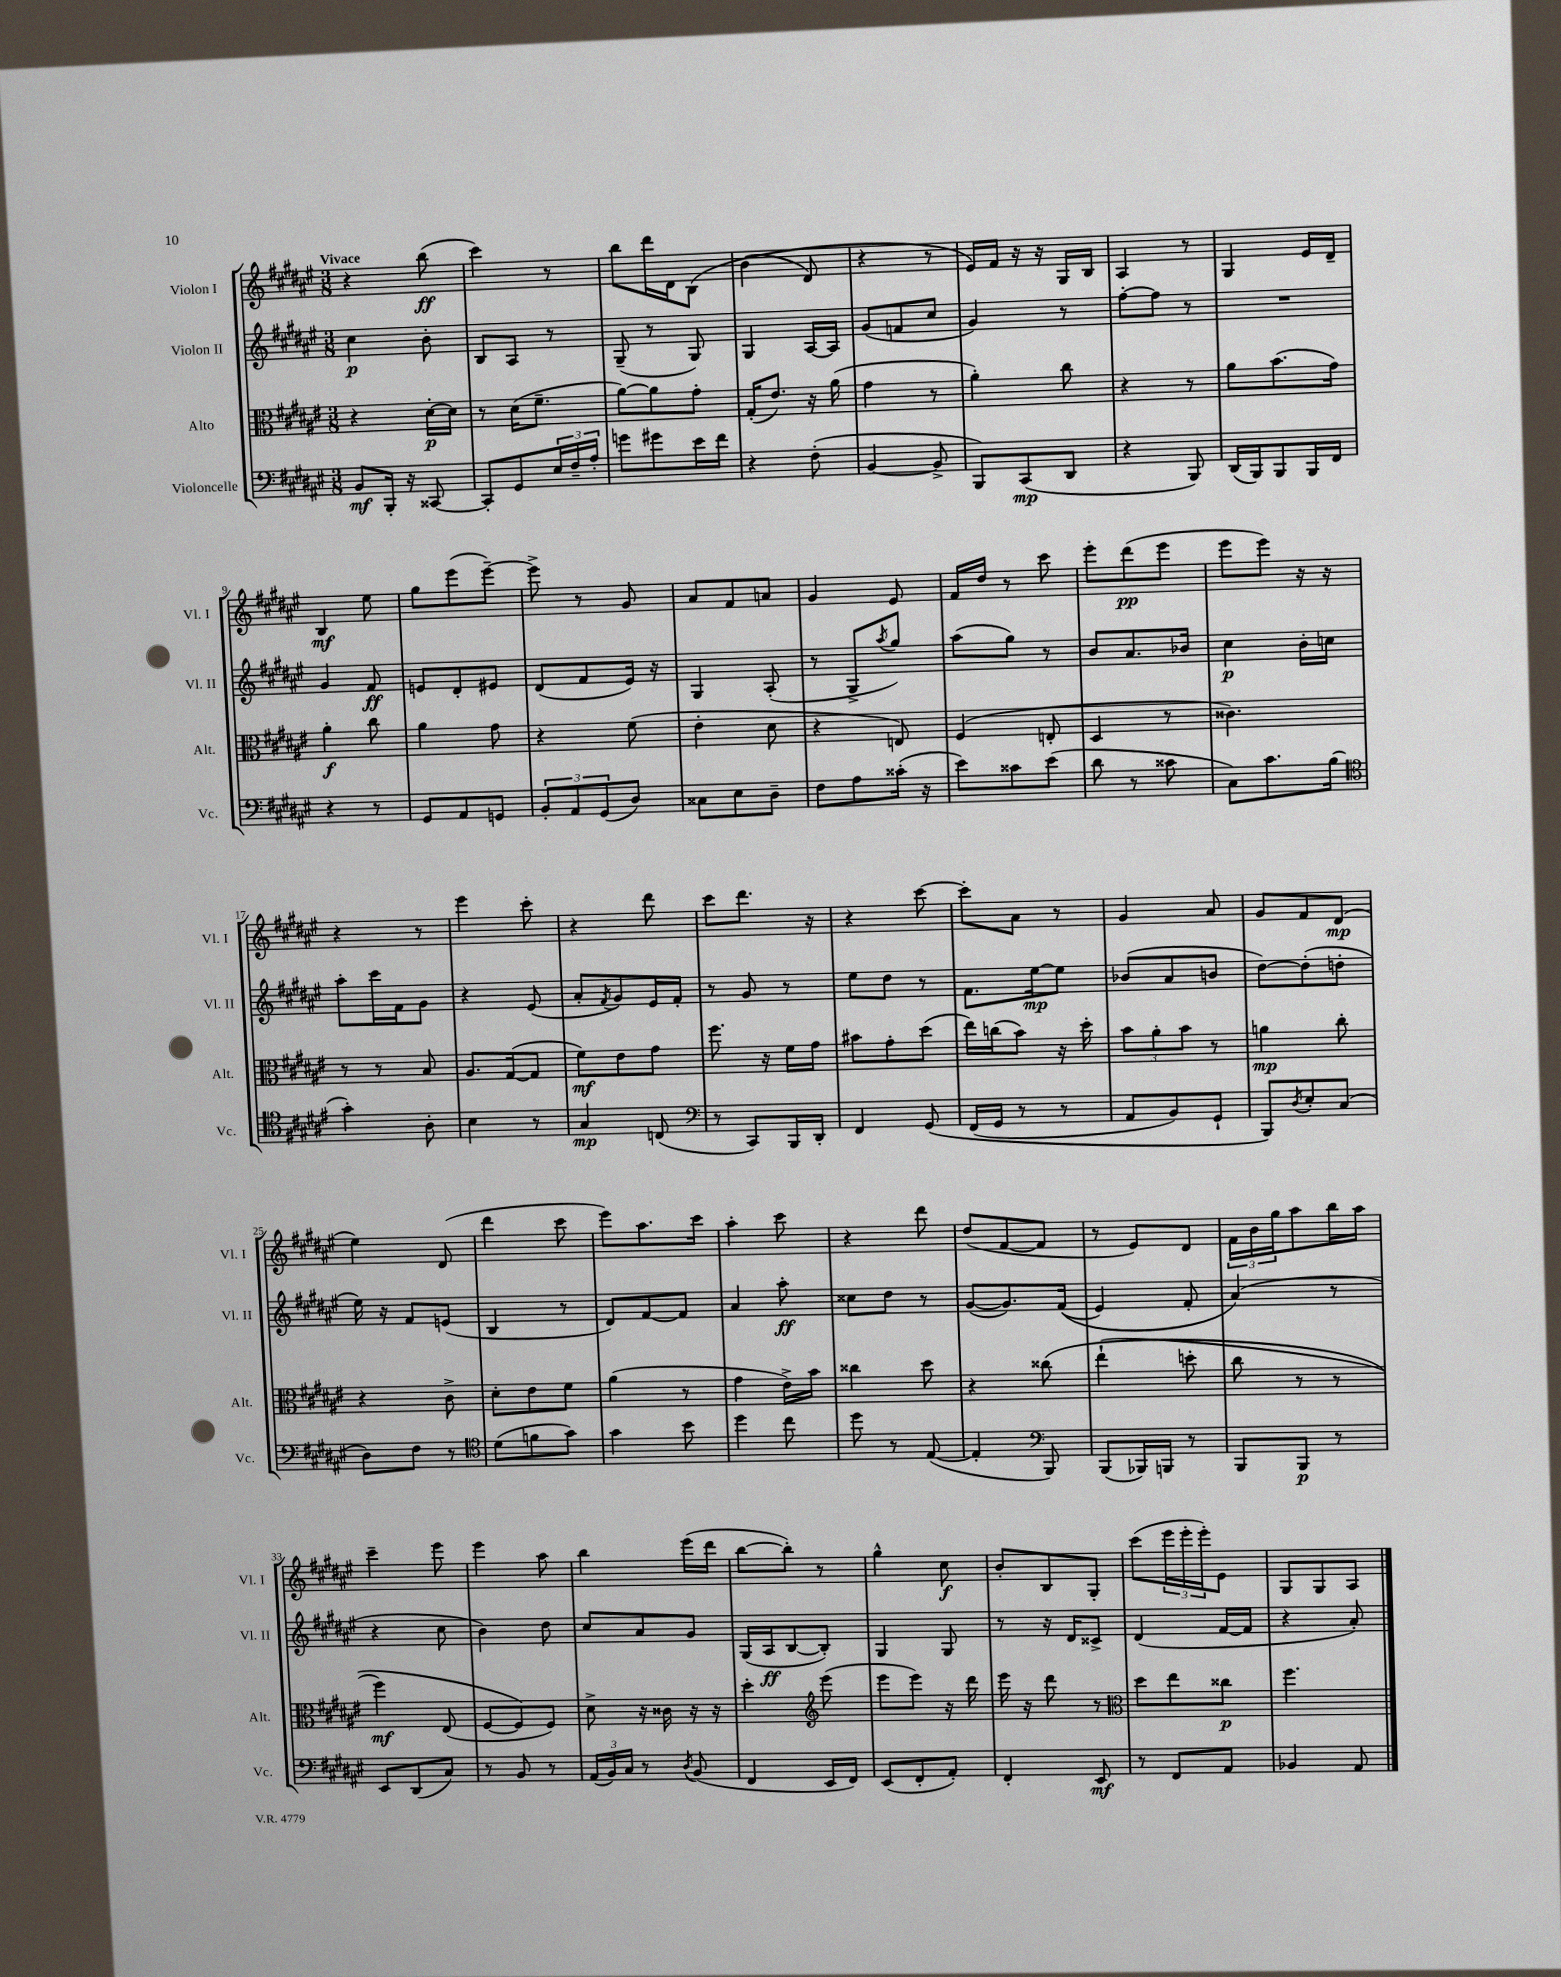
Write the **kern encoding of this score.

**kern	**dynam	**kern	**dynam	**kern	**dynam	**kern	**dynam
*part4	*part4	*part3	*part3	*part2	*part2	*part1	*part1
*staff4	*staff4	*staff3	*staff3	*staff2	*staff2	*staff1	*staff1
*I"Violoncelle	*	*I"Alto	*	*I"Violon II	*	*I"Violon I	*
*I'Vc.	*	*I'Alt.	*	*I'Vl. II	*	*I'Vl. I	*
*clefF4	*	*clefC3	*	*clefG2	*	*clefG2	*
*k[f#c#g#d#a#e#]	*	*k[f#c#g#d#a#e#]	*	*k[f#c#g#d#a#e#]	*	*k[f#c#g#d#a#e#]	*
*M3/8	*	*M3/8	*	*M3/8	*	*M3/8	*
=1	=1	=1	=1	=1	=1	=1	=1
!	!	!	!	!	!	!LO:TX:a:B:t=Vivace	!
8BB/L	mf	4r	.	4cc#\	p	4r	.
16BBB'/Jk	.	.	.	.	.	.	.
16r	.	.	.	.	.	.	.
[8CC##X/	.	[16d#'\LL	p	8b'\	.	(8bb\	ff
.	.	16d#\JJ]	.	.	.	.	.
=2	=2	=2	=2	=2	=2	=2	=2
8CC##'/L]	.	8r	.	8B/L	.	4ccc#\)	.
8GG#/	.	(16d#\KL	.	8A#/J	.	.	.
.	.	8.f#~\J	.	.	.	.	.
24E#/L	.	.	.	8r	.	8r	.
24F#~/	.	.	.	.	.	.	.
24A#'/JJ	.	.	.	.	.	.	.
=3	=3	=3	=3	=3	=3	=3	=3
8gn\L	.	[8a#\L)	.	(8G#~/	.	8bb\L	.
8g#X\	.	8a#\]	.	8r	.	16ddd#\L	.
.	.	.	.	.	.	16d#\J	.
16e#\L	.	8g#'\J	.	8G#/)	.	(8B\J	.
16f#\JJ	.	.	.	.	.	.	.
=4	=4	=4	=4	=4	=4	=4	=4
4r	.	(16G#'/KL	.	4G#/	.	(4b\	.
.	.	8.e#/J)	.	.	.	.	.
(8F#'\	.	16r	.	[16A#/LL	.	8d#/)	.
.	.	(16a#\	.	16A#/JJ]	.	.	.
=5	=5	=5	=5	=5	=5	=5	=5
[4BB/	.	4g#\	.	(8g#/L	.	4r	.
.	.	.	.	8fn/	.	.	.
8BB^/]	.	8r	.	8cc#/J	.	8r	.
=6	=6	=6	=6	=6	=6	=6	=6
8BBB/L)	.	4a#'\)	.	4g#/)	.	16e#/LL)	.
.	.	.	.	.	.	16f#/JJ	.
(8CC#/	mp	.	.	.	.	16r	.
.	.	.	.	.	.	16r	.
8DD#/J	.	8cc#\	.	8r	.	16G#/LL	.
.	.	.	.	.	.	16B/JJ	.
=7	=7	=7	=7	=7	=7	=7	=7
4r	.	4r	.	[8ff#'\L	.	4A#/	.
.	.	.	.	8ff#\J]	.	.	.
8BBB/)	.	8r	.	8r	.	8r	.
=8	=8	=8	=8	=8	=8	=8	=8
(16DD#/LL	.	8a#\L	.	4.r	.	4G#/	.
16BBB/J)	.	.	.	.	.	.	.
8BBB/	.	(8.b\	.	.	.	.	.
16BBB/L	.	.	.	.	.	16e#/LL	.
16FF#/JJ	.	16g#\Jk)	.	.	.	16d#~/JJ	.
!!LO:LB:g=z
=9	=9	=9	=9	=9	=9	=9	=9
4r	.	4a#'\	f	4g#/	.	4B/	mf
8r	.	8cc#\	.	8f#/	ff	8ee#\	.
=10	=10	=10	=10	=10	=10	=10	=10
8GG#/L	.	4a#\	.	8en/L	.	8gg#\L	.
8AA#/	.	.	.	8d#'/	.	(8eee#\	.
8GGn/J	.	8g#\	.	8e#X/J	.	[8eee#~\J)	.
=11	=11	=11	=11	=11	=11	=11	=11
12BB'/L	.	4r	.	(8d#/L	.	8eee#^\]	.
12AA#/	.	.	.	.	.	.	.
.	.	.	.	8f#/	.	8r	.
(12GG#/	.	.	.	.	.	.	.
8D#/J)	.	(8f#\	.	16e#/Jk)	.	8g#/	.
.	.	.	.	16r	.	.	.
=12	=12	=12	=12	=12	=12	=12	=12
8C##X\L	.	4e#'\	.	4G#/	.	8a#/L	.
8E#\	.	.	.	.	.	8f#/	.
8D#~\J	.	8d#\	.	(8A#'/	.	8an/J	.
=13	=13	=13	=13	=13	=13	=13	=13
8F#\L	.	4r	.	8r	.	4g#/	.
8A#\	.	.	.	8G#^/L	.	.	.
.	.	.	.	8qaa#/	.	.	.
(16c##X'\Jk	.	8En/)	.	8gg#/J)	.	8e#/	.
16r	.	.	.	.	.	.	.
=14	=14	=14	=14	=14	=14	=14	=14
8e#\L)	.	(4F#/	.	(8aa#\L	.	16f#/LL	.
.	.	.	.	.	.	16dd#/JJ	.
8c##X\	.	.	.	8gg#\J)	.	8r	.
(8e#\J	.	8En'/	.	8r	.	8ccc#\	.
=15	=15	=15	=15	=15	=15	=15	=15
8d#\	.	4D#/	.	8b/L	.	8eee#'\L	.
8r	.	.	.	8.a#/	.	(8ddd#\	pp
8c##X\	.	8r	.	.	.	8eee#\J	.
.	.	.	.	16b-X/Jk	.	.	.
=16	=16	=16	=16	=16	=16	=16	=16
8C#\L)	.	4.c##X\)	.	4cc#\	p	8eee#\L	.
8.c#\	.	.	.	.	.	8eee#\J)	.
.	.	.	.	16b'\LL	.	16r	.
(16B\Jk	.	.	.	16ccn\JJ	.	16r	.
!!LO:LB:g=z
=17	=17	=17	=17	=17	=17	=17	=17
*clefC4	*	*	*	*	*	*	*
4g#'\)	.	8r	.	8aa#'\L	.	4r	.
.	.	8r	.	16ccc#\L	.	.	.
.	.	.	.	16f#\J	.	.	.
8A#'\	.	8B/	.	8g#\J	.	8r	.
=18	=18	=18	=18	=18	=18	=18	=18
4B\	.	8.A#/L	.	4r	.	4eee#\	.
.	.	([16G#/k	.	.	.	.	.
8r	.	8G#/J]	.	(8e#/	.	8ccc#'\	.
=19	=19	=19	=19	=19	=19	=19	=19
4G#/	mp	8f#\L)	mf	8a#'/L	.	4r	.
.	.	.	.	8qf#/	.	.	.
.	.	8e#\	.	8g#/)	.	.	.
(8Cn/	.	8g#\J	.	16e#/L	.	8ddd#\	.
.	.	.	.	16f#'/JJ	.	.	.
=20	=20	=20	=20	=20	=20	=20	=20
*clefF4	*	*	*	*	*	*	*
8r	.	8.ff#\	.	8r	.	8ccc#\L	.
8CC#/L)	.	.	.	8g#/	.	8.ddd#\J	.
.	.	16r	.	.	.	.	.
16BBB/L	.	16f#\LL	.	8r	.	.	.
16DD#'/JJ	.	16g#\JJ	.	.	.	16r	.
=21	=21	=21	=21	=21	=21	=21	=21
4FF#/	.	8b#X\L	.	8ee#\L	.	4r	.
.	.	8g#'\	.	8dd#\J	.	.	.
(8GG#/	.	(8dd#\J	.	8r	.	[8ccc#\	.
=22	=22	=22	=22	=22	=22	=22	=22
(16FF#/LL	.	16ee#\LL)	.	8.f#\L	.	8ccc#'\L]	.
16GG#/JJ	.	(16ccn\J	.	.	.	.	.
8r	.	8b\J)	.	.	.	8a#\J	.
.	.	.	.	[16ee#\k	mp	.	.
8r	.	16r	.	8ee#\J]	.	8r	.
.	.	16dd#'\	.	.	.	.	.
=23	=23	=23	=23	=23	=23	=23	=23
8AA#/L	.	12b\L	.	(8b-X/L	.	4g#/	.
.	.	12a#'\	.	.	.	.	.
8BB/)	.	.	.	8a#/	.	.	.
.	.	12b\J	.	.	.	.	.
8GG#`/J	.	8r	.	8bn/J	.	8a#/	.
=24	=24	=24	=24	=24	=24	=24	=24
8BBB/L)	.	4an\	mp	[8dd#\L)	.	8g#/L	.
8qD#/	.	.	.	.	.	.	.
8E#'/	.	.	.	(8dd#'\]	.	8f#/	.
(8C#/J	.	8cc#'\	.	8ddn'\J	.	(8d#/J	mp
!!LO:LB:g=z
=25	=25	=25	=25	=25	=25	=25	=25
8D#\L)	.	4r	.	16ee#\)	.	4ee#\)	.
.	.	.	.	16r	.	.	.
8F#\J	.	.	.	8f#/L	.	.	.
8r	.	8c#^\	.	(8en/J	.	(8d#/	.
=26	=26	=26	=26	=26	=26	=26	=26
*clefC4	*	*	*	*	*	*	*
(8d#\L	.	8d#'\L	.	4B/	.	4ddd#\	.
8fn\	.	8e#\	.	.	.	.	.
8g#\J)	.	8f#\J	.	8r	.	8ccc#\	.
=27	=27	=27	=27	=27	=27	=27	=27
4g#\	.	(4a#\	.	8d#/L)	.	8eee#\L)	.
.	.	.	.	[8f#/	.	8.aa#\	.
8b\	.	8r	.	8f#/J]	.	.	.
.	.	.	.	.	.	16ccc#\Jk	.
=28	=28	=28	=28	=28	=28	=28	=28
4dd#\	.	4g#\	.	4a#/	.	4aa#'\	.
8cc#\	.	16e#^\LL)	.	8aa#'\	ff	8ccc#\	.
.	.	16b\JJ	.	.	.	.	.
=29	=29	=29	=29	=29	=29	=29	=29
8dd#\	.	4cc##X\	.	8cc##X\L	.	4r	.
8r	.	.	.	8dd#\J	.	.	.
([8E#/	.	8dd#\	.	8r	.	8ddd#\	.
=30	=30	=30	=30	=30	=30	=30	=30
4E#'/]	.	4r	.	([8g#/L	.	(8dd#/L	.
.	.	.	.	8.g#/])	.	[8f#/	.
*clefF4	*	*	*	*	*	*	*
8BBB/)	.	(8cc##X\	.	.	.	8f#/J]	.
.	.	.	.	((16f#/Jk	.	.	.
=31	=31	=31	=31	=31	=31	=31	=31
(8BBB/L	.	(4ee#`\	.	4e#/)	.	8r	.
16BBB-X/L)	.	.	.	.	.	8e#/L)	.
16BBBn/JJ	.	.	.	.	.	.	.
8r	.	8ddn'\	.	8f#'/	.	8d#/J	.
=32	=32	=32	=32	=32	=32	=32	=32
8BBB/L	.	8cc#\	.	(4a#/)	.	24f#\LL	.
.	.	.	.	.	.	24b\	.
.	.	.	.	.	.	24gg#\J	.
8BBB/J	p	8r	.	.	.	8aa#\	.
8r	.	8r	.	8r	.	16bb\L	.
.	.	.	.	.	.	16aa#\JJ	.
!!LO:LB:g=z
=33	=33	=33	=33	=33	=33	=33	=33
8EE#/L	.	4ff#\)	mf	4r	.	4ccc#~\	.
(8DD#/	.	.	.	.	.	.	.
8C#/J)	.	(8E#/	.	8cc#\	.	8eee#\	.
=34	=34	=34	=34	=34	=34	=34	=34
8r	.	[8F#/L	.	4b\)	.	4eee#\	.
8BB/	.	8F#/])	.	.	.	.	.
8r	.	8F#/J)	.	8dd#\	.	8aa#\	.
=35	=35	=35	=35	=35	=35	=35	=35
(24AA#/LL	.	8d#^\	.	8cc#/L	.	4bb\	.
24BB/)	.	.	.	.	.	.	.
24C#/JJ	.	.	.	.	.	.	.
8r	.	16r	.	8a#/	.	.	.
.	.	16c##X\	.	.	.	.	.
8qD#/	.	.	.	.	.	.	.
(8BB/	.	16r	.	8g#/J	.	(16eee#\LL	.
.	.	16r	.	.	.	16ddd#\JJ	.
=36	=36	=36	=36	=36	=36	=36	=36
4FF#/	.	4dd#'\	.	(16G#/LL	.	[8bb\L	.
.	.	.	.	16A#/J	ff	.	.
.	.	.	.	[8B/	.	8bb'\J])	.
*	*	*clefG2	*	*	*	*	*
16EE#/LL	.	(8eee#\	.	8B'/J])	.	8r	.
16FF#/JJ)	.	.	.	.	.	.	.
=37	=37	=37	=37	=37	=37	=37	=37
(8EE#/L	.	8eee#\L	.	4G#/	.	4gg#^^\	.
8FF#'/	.	8eee#\J)	.	.	.	.	.
8AA#'/J)	.	16r	.	8G#/	.	8cc#\	f
.	.	16ddd#\	.	.	.	.	.
=38	=38	=38	=38	=38	=38	=38	=38
4FF#'/	.	16eee#\	.	8r	.	8b'/L	.
.	.	16r	.	.	.	.	.
.	.	8ddd#\	.	16r	.	8B/	.
.	.	.	.	16d#/KL	.	.	.
8EE#/	mf	8r	.	8c##X^/J	.	8G#'/J	.
=39	=39	=39	=39	=39	=39	=39	=39
*	*	*clefC3	*	*	*	*	*
8r	.	8dd#\L	.	(4d#/	.	(8ccc#\L	.
8FF#/L	.	8ee#\	.	.	.	24eee#\L	.
.	.	.	.	.	.	24eee#'\	.
.	.	.	.	.	.	24eee#'\J)	.
8AA#/J	.	8cc##X\J	p	[16f#/LL	.	8e#\J	.
.	.	.	.	16f#/JJ]	.	.	.
=40	=40	=40	=40	=40	=40	=40	=40
4BB-X/	.	4.ff#\	.	4r	.	8G#/L	.
.	.	.	.	.	.	8G#/	.
8AA#/	.	.	.	8a#'/)	.	8A#/J	.
==	==	==	==	==	==	==	==
*-	*-	*-	*-	*-	*-	*-	*-
